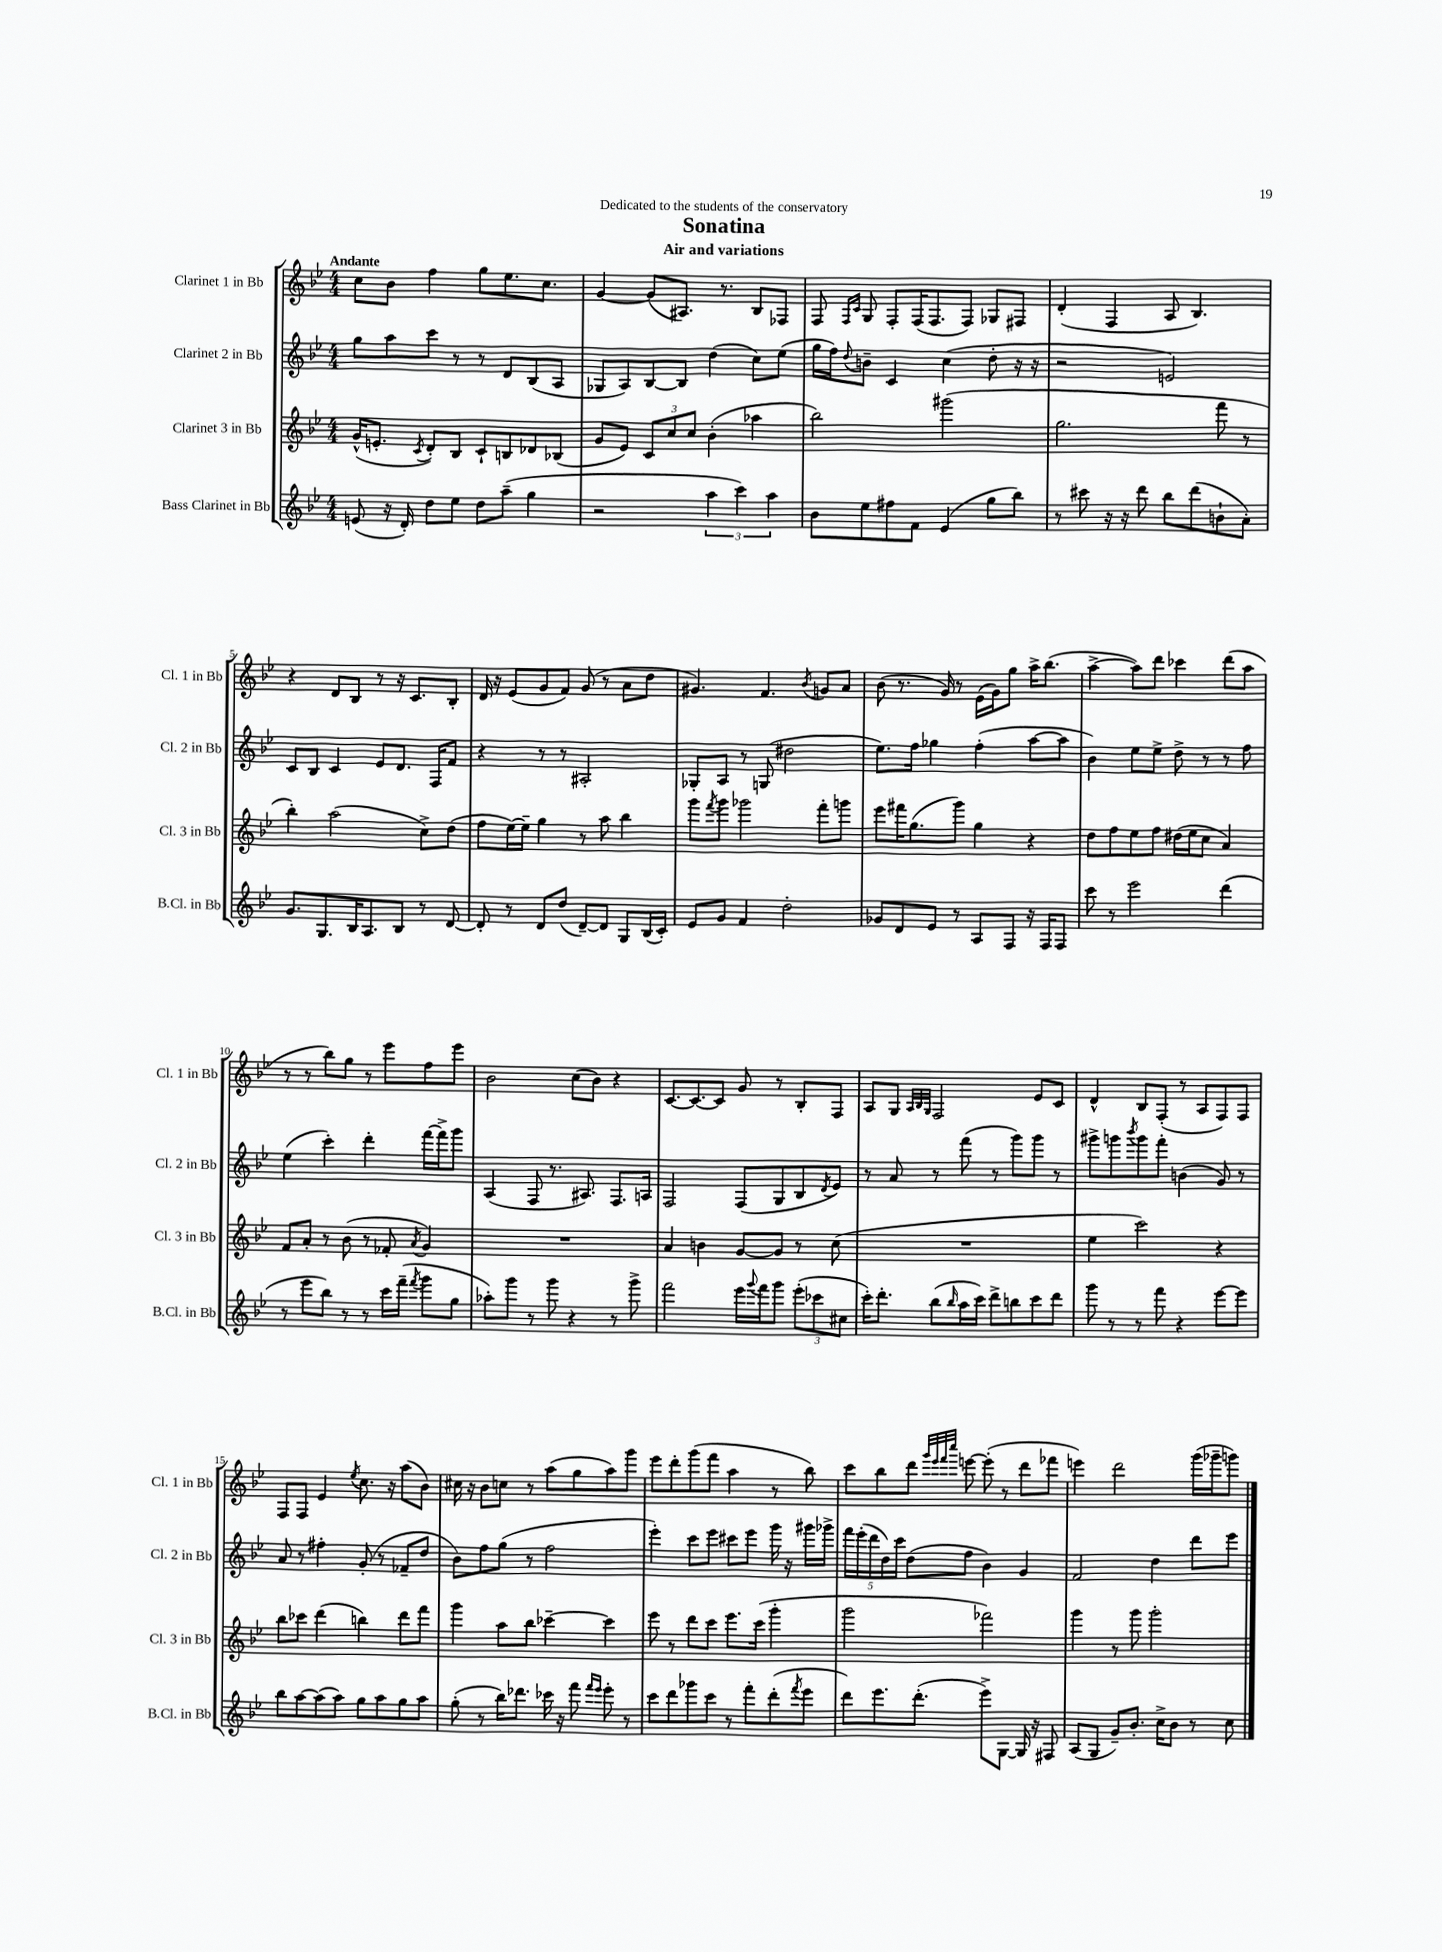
\header { title = "Sonatina" subtitle = "Air and variations" dedication = "Dedicated to the students of the conservatory" }
<<
\new StaffGroup <<
\new Staff = "s0" \with { instrumentName = "Clarinet 1 in Bb" shortInstrumentName = "Cl. 1 in Bb" } {
    \clef treble \key bes \major \numericTimeSignature \time 4/4 \tempo "Andante"
    c''8 bes'8 f''4 g''8 ees''8. c''8. |
    g'4~ g'8( ais8.) r8. bes8 fes8 |
    f8 \grace { f16 c'16 } g8 f8-. f16( f8. f8) ges8 fis8 |
    d'4-.( f4 a8 bes4.) |
    r4 d'8 bes8 r8 r16 c'8. bes8-. |
    d'16 r16 ees'8( g'8 f'8) g'8( r8 a'8 d''8 |
    gis'4.) f'4. \acciaccatura { bes'8 } g'8 a'8 |
    bes'8( r8. g'16) r8 ees'16( g'16) g''8 a''16-> bes''8.( |
    a''4~-> a''8) d'''8 ces'''4 d'''8( a''8 |
    r8 r8 bes''8) g''8 r8 ees'''8 f''8 ees'''8 |
    bes'2 c''8( bes'8) r4 |
    c'8.~ c'8.~ c'8 g'8 r8 bes8-. f8 |
    a8 g8 \grace { a32 bes32 g32 } f2 ees'8 c'8 |
    d'4-^ bes8 f8-.( r8 a8 f8) f8 |
    f8 f8 ees'4 \acciaccatura { ees''8 } c''8. r16 a''8( bes'8) |
    cis''16 r16 bes'8 c''8 r8 a''8( g''8 a''8) g'''8 |
    ees'''8 d'''8-. g'''8( f'''8 a''4 r8 bes''8) |
    c'''8 bes''8 d'''8 \grace { g'''32 ees'''32 f'''32 c''''32 } e'''8~ e'''8-.( r8 d'''8 fes'''8 |
    e'''4) d'''2 g'''16( ges'''16-- g'''8) \bar "|." |
}
\new Staff = "s1" \with { instrumentName = "Clarinet 2 in Bb" shortInstrumentName = "Cl. 2 in Bb" } {
    \clef treble \key bes \major \numericTimeSignature \time 4/4
    g''8 a''8 c'''8 r8 r8 d'8 bes8( a8 |
    ges8 a8) bes8~ bes8 d''4( c''8) ees''8( |
    g''16 f''16) \appoggiatura { d''8 } b'8-- c'4 c''4( d''8-. r16 r16 |
    r2 e'2) |
    c'8 bes8 c'4 ees'8 d'8. f16 f'8 |
    r4 r8 r8 ais2-. |
    ges8-. a8 r8 g8( dis''2 |
    ees''8.) f''16 ges''4 f''4-.( a''8~ a''8 |
    bes'4) ees''8 ees''8-> d''8-> r8 r8 f''8 |
    ees''4( c'''4-.) d'''4-. f'''16~ f'''16-> g'''8 |
    a4( f8 r8. ais8.) f8. a16 |
    f2 f8( g8 bes8 \acciaccatura { d'8 } ees'8) |
    r8 a'8 r8 f'''8( r8 g'''8) g'''8 r8 |
    gis'''8-> g'''8 \acciaccatura { bes'''8 } g'''8 f'''8-. b'4( g'8) r8 |
    a'8 r8 fis''4-. g'8-.( r8 fes'8-- d''8 |
    bes'8) f''8 g''8( r8 f''2 |
    ees'''4-.) c'''8 ees'''8 cis'''8 ees'''8 g'''16 r16 gis'''16 ges'''16-> |
    \tuplet 5/4 { f'''16 ees'''16-.( d'''16 d''16) c'''16 } d''8( f''8 bes'4) g'4 |
    f'2 d''4 d'''8 ees'''8 \bar "|." |
}
\new Staff = "s2" \with { instrumentName = "Clarinet 3 in Bb" shortInstrumentName = "Cl. 3 in Bb" } {
    \clef treble \key bes \major \numericTimeSignature \time 4/4
    g'16-^( e'8.-. \acciaccatura { c'8 } d'8-.) bes8 c'8-! b8 des'8 bes8( |
    g'8 ees'8) \tuplet 3/2 { c'8 c''8 c''8 } bes'4-.( aes''4 |
    bes''2) gis'''2( |
    g''2. f'''8 r8 |
    bes''4-.) a''2( c''8->) d''8( |
    f''8 ees''16~) ees''16-- g''4 r8 a''8 bes''4 |
    g'''8 \acciaccatura { f'''8 } g'''8 ges'''2 f'''8-. g'''8 |
    ees'''8 fis'''16 g''8.( g'''8) g''4 r4 |
    d''8 f''8 ees''8 f''8 dis''16( ees''16 c''8 a'4) |
    f'8 a'8-. r8 bes'8( r8 fes'8-. \acciaccatura { a'8 } g'4) |
    R1 |
    a'4 b'4 g'8~ g'8 r8 c''8( |
    R1 |
    ees''4 c'''2) r4 |
    bes''8 ces'''8 d'''4( b''4) d'''8 f'''8 |
    g'''4 a''8 bes''8 ces'''4~-- ces'''4 |
    ees'''8 r8 d'''8 c'''8 ees'''8. c'''16( g'''4-. |
    g'''2 fes'''2) |
    g'''4 r8 g'''8 g'''2-. \bar "|." |
}
\new Staff = "s3" \with { instrumentName = "Bass Clarinet in Bb" shortInstrumentName = "B.Cl. in Bb" } {
    \clef treble \key bes \major \numericTimeSignature \time 4/4
    e'8( r16 d'16-.) d''8 ees''8 d''8 a''8--( g''4 |
    r2 \tuplet 3/2 { a''4 c'''4) a''4 } |
    bes'8 ees''8 fis''8 f'8 ees'4( g''8 bes''8) |
    r8 cis'''8 r16 r16 d'''8 bes''8 d'''8( b'8-! a'8-.) |
    g'8. g8. bes16 a8. bes8 r8 d'8~ |
    d'8-. r8 d'8 d''8( d'8~--) d'8 g8 bes16( c'16-.) |
    ees'8 g'8 f'4 d''2-. |
    ges'8 d'8 ees'8 r8 a8 f8 r16 f16 f8 |
    c'''8 r8 ees'''2 d'''4( |
    r8 ees'''8 bes''8) r8 r8 c'''16 f'''16--( \acciaccatura { f'''8 } g'''8 g''8 |
    aes''8-.) g'''8 r8 g'''8 r4 r8 g'''8-> |
    f'''2 ees'''16 \appoggiatura { g'''8 } f'''16 g'''8 \tuplet 3/2 { ees'''8-.( ces'''8 cis''8 } |
    c'''16-.) d'''8.-. bes''8( \grace { bes''16 } a''16 c'''16) d'''8-> b''8 c'''8 d'''8 |
    g'''8 r8 r8 f'''8 r4 ees'''8~ ees'''8 |
    bes''8 a''8~ a''8( a''8) g''8 a''8 g''8 a''8 |
    g''8-.( r8 bes''16) des'''8. ces'''16 r16 f'''8 \grace { f'''16 ees'''16 } ees'''8-. r8 |
    c'''8 d'''8 ges'''8 c'''8 r8 f'''8-. d'''8-.( \acciaccatura { f'''8 } ees'''8 |
    d'''8) ees'''8. d'''8.-.( ees'''8->) g8~ g16 r16 fis8 |
    a8( g8 g'8--) bes'8.-. c''16-> bes'8 r8 c''8 \bar "|." |
}
>>
>>
